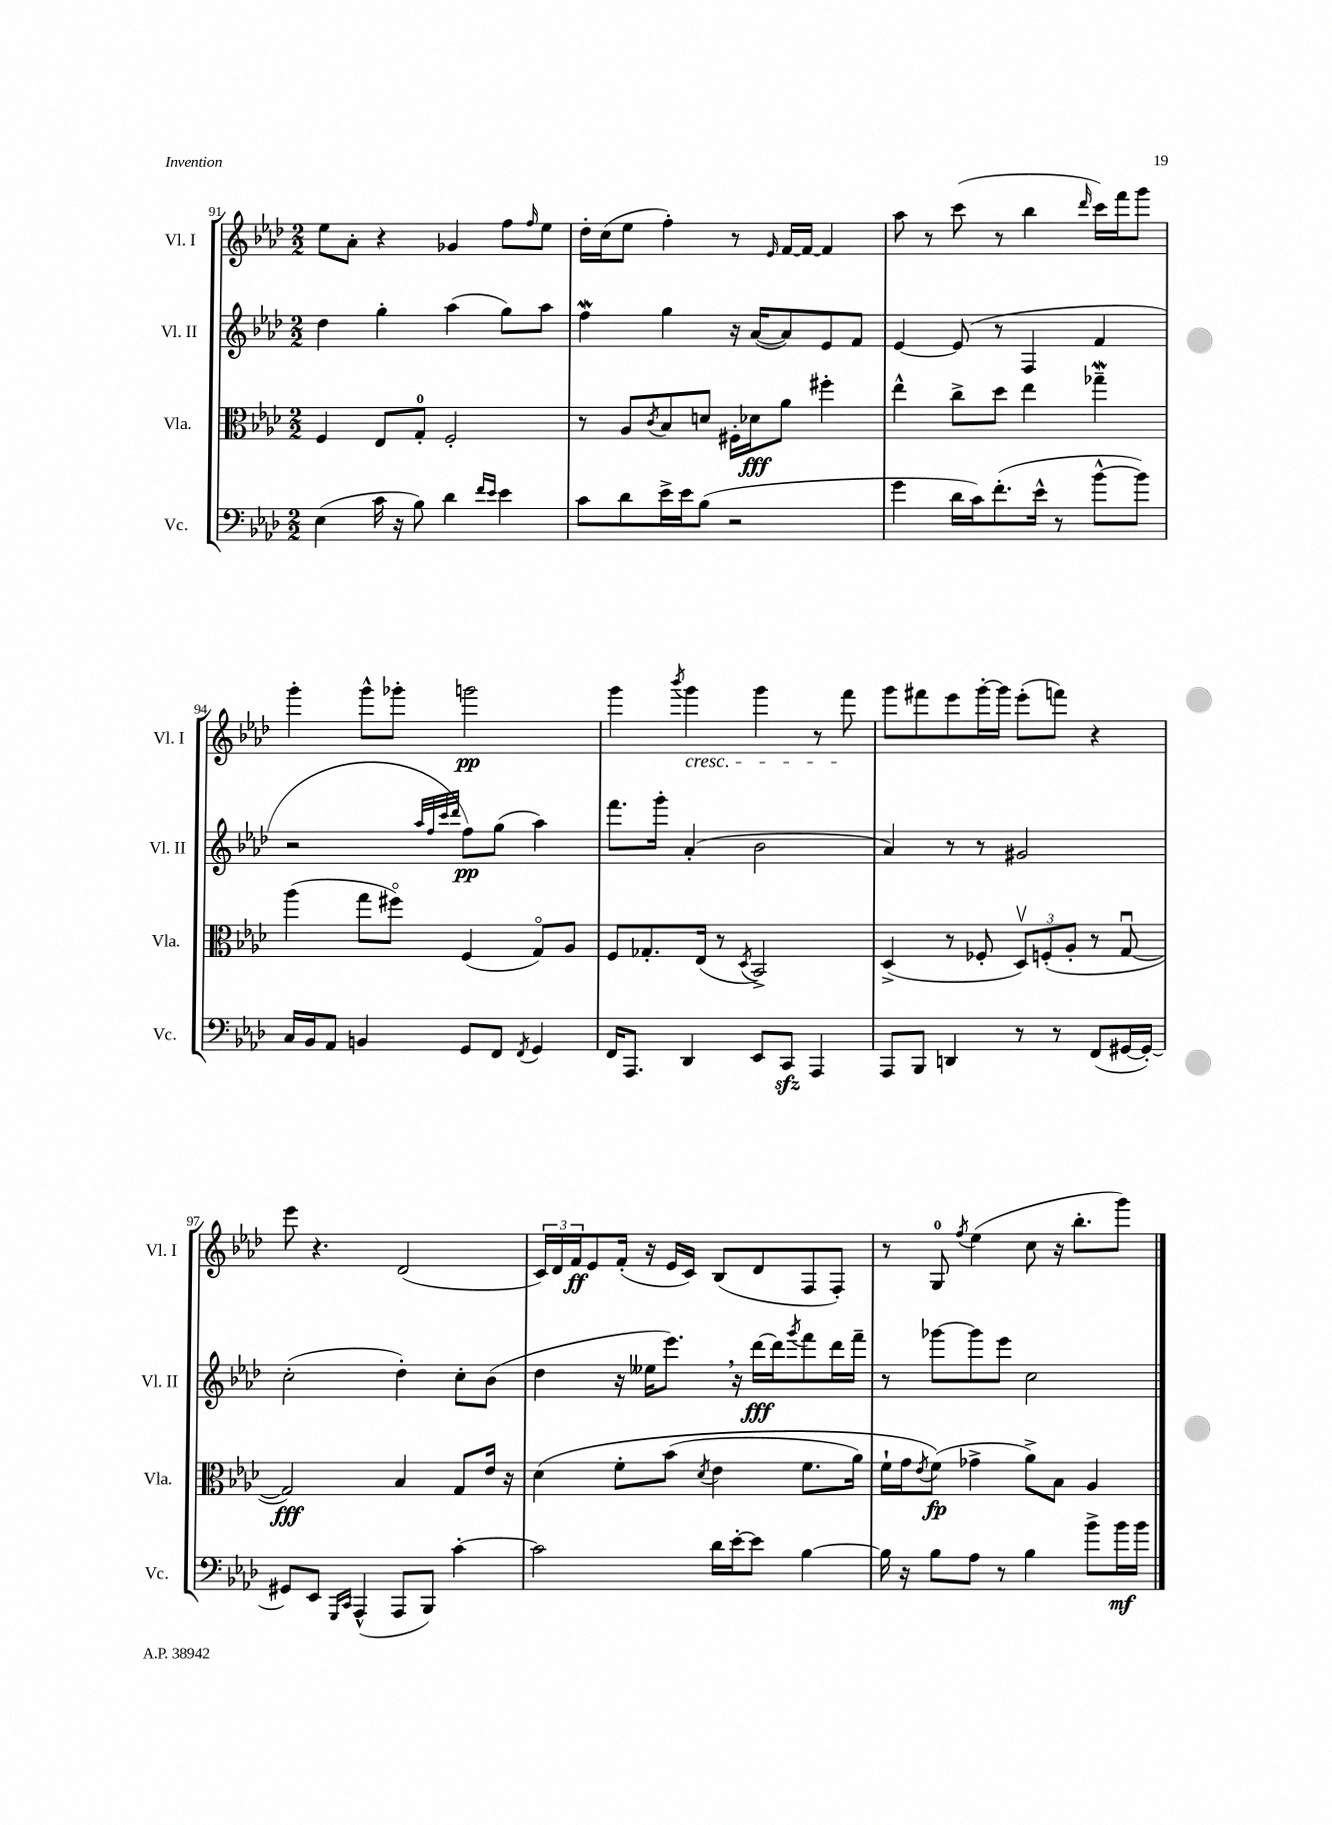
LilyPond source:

<<
\new StaffGroup <<
\new Staff = "s0" \with { instrumentName = "Vl. I" shortInstrumentName = "Vl. I" } {
    \clef treble \key aes \major \numericTimeSignature \time 2/2
    ees''8 aes'8-. r4 ges'4 f''8 \grace { f''16 } ees''8 |
    des''16-. c''16( ees''8 f''4-.) r8 \grace { ees'16 } f'16~ f'16~ f'4 |
    aes''8 r8 c'''8( r8 bes''4 \grace { des'''16 } c'''16) f'''16 g'''8 |
    g'''4-. g'''8-^ ges'''8-. g'''2\pp |
    g'''4 \acciaccatura { bes'''8 } g'''4\cresc g'''4 r8 f'''8\! |
    g'''8 fis'''8 ees'''8 g'''16~-. g'''16 ees'''8-.( f'''8) r4 |
    ees'''8 r4. des'2( |
    \tuplet 3/2 { c'16) des'16 f'16\ff } ees'8 f'16-.( r16 ees'16 c'16) bes8( des'8 f8 f8-.) |
    r8 g8-0 \acciaccatura { f''8 } ees''4( c''8 r16 bes''8.-. g'''8) \bar "|." |
}
\new Staff = "s1" \with { instrumentName = "Vl. II" shortInstrumentName = "Vl. II" } {
    \clef treble \key aes \major \numericTimeSignature \time 2/2
    des''4 g''4-. aes''4( g''8) aes''8 |
    f''4\mordent g''4 r16 aes'16~( aes'8) ees'8 f'8 |
    ees'4~ ees'8( r8 f4 f'4 |
    r2 \grace { aes''32 f''32 c'''32 des'''32 } f''8\pp) g''8( aes''4) |
    f'''8. g'''16-. aes'4-.( bes'2 |
    aes'4) r8 r8 gis'2 |
    c''2-.( des''4-.) c''8-. bes'8( |
    des''4 r16 eeses''16 ees'''8.) \breathe r16 des'''16~\fff des'''16 \acciaccatura { g'''8 } f'''8 des'''16 f'''16-- |
    r8 ges'''8~ ges'''8 ees'''8 c''2 \bar "|." |
}
\new Staff = "s2" \with { instrumentName = "Vla." shortInstrumentName = "Vla." } {
    \clef alto \key aes \major \numericTimeSignature \time 2/2
    f4 ees8 g8-0-. f2-. |
    r8 aes8 \acciaccatura { c'8 } bes8 d'8 fis16-. des'16\fff aes'8 fis''4-. |
    ees''4-^ c''8-> des''8 ees''4 ges''4--\mordent |
    aes''4( g''8 fis''8\flageolet) f4( g8\flageolet) aes8 |
    f8 ges8.-. ees16( r8 \acciaccatura { des8 } bes,2->) |
    des4->( r8 fes8-. \tuplet 3/2 { des8\upbow) f8-.( aes8-. } r8 g8~\downbow |
    g2\fff) bes4 g8 ees'16 r16 |
    des'4\( f'8-. bes'8( \acciaccatura { des'8 } ees'4 f'8. aes'16) |
    f'16-! g'16 \acciaccatura { ees'8 } f'8\fp(\) ges'4-> aes'8->) bes8 aes4 \bar "|." |
}
\new Staff = "s3" \with { instrumentName = "Vc." shortInstrumentName = "Vc." } {
    \clef bass \key aes \major \numericTimeSignature \time 2/2
    ees4( c'16 r16 bes8) des'4 \grace { f'16 ees'16 } ees'4 |
    c'8 des'8 ees'16-> ees'16 bes8( r2 |
    g'4 des'16 c'16) f'8.-.( ees'16-^ r8 bes'8~-^ bes'8) |
    c16 bes,16 aes,8 b,4 g,8 f,8 \acciaccatura { f,8 } g,4 |
    f,16 aes,,8. des,4 ees,8 c,8\sfz aes,,4 |
    aes,,8 bes,,8 d,4 r8 r8 f,8( gis,16~ gis,16~-.) |
    gis,8 ees,8 \grace { g,,16 c,16 } aes,,4-^( aes,,8 bes,,8) c'4~-. |
    c'2 des'16 ees'16~-. ees'8 bes4~ |
    bes16 r16 bes8 aes8 r8 bes4 bes'8-> bes'16\mf bes'16 \bar "|." |
}
>>
>>
\layout { \context { \Score currentBarNumber = #91 } }
